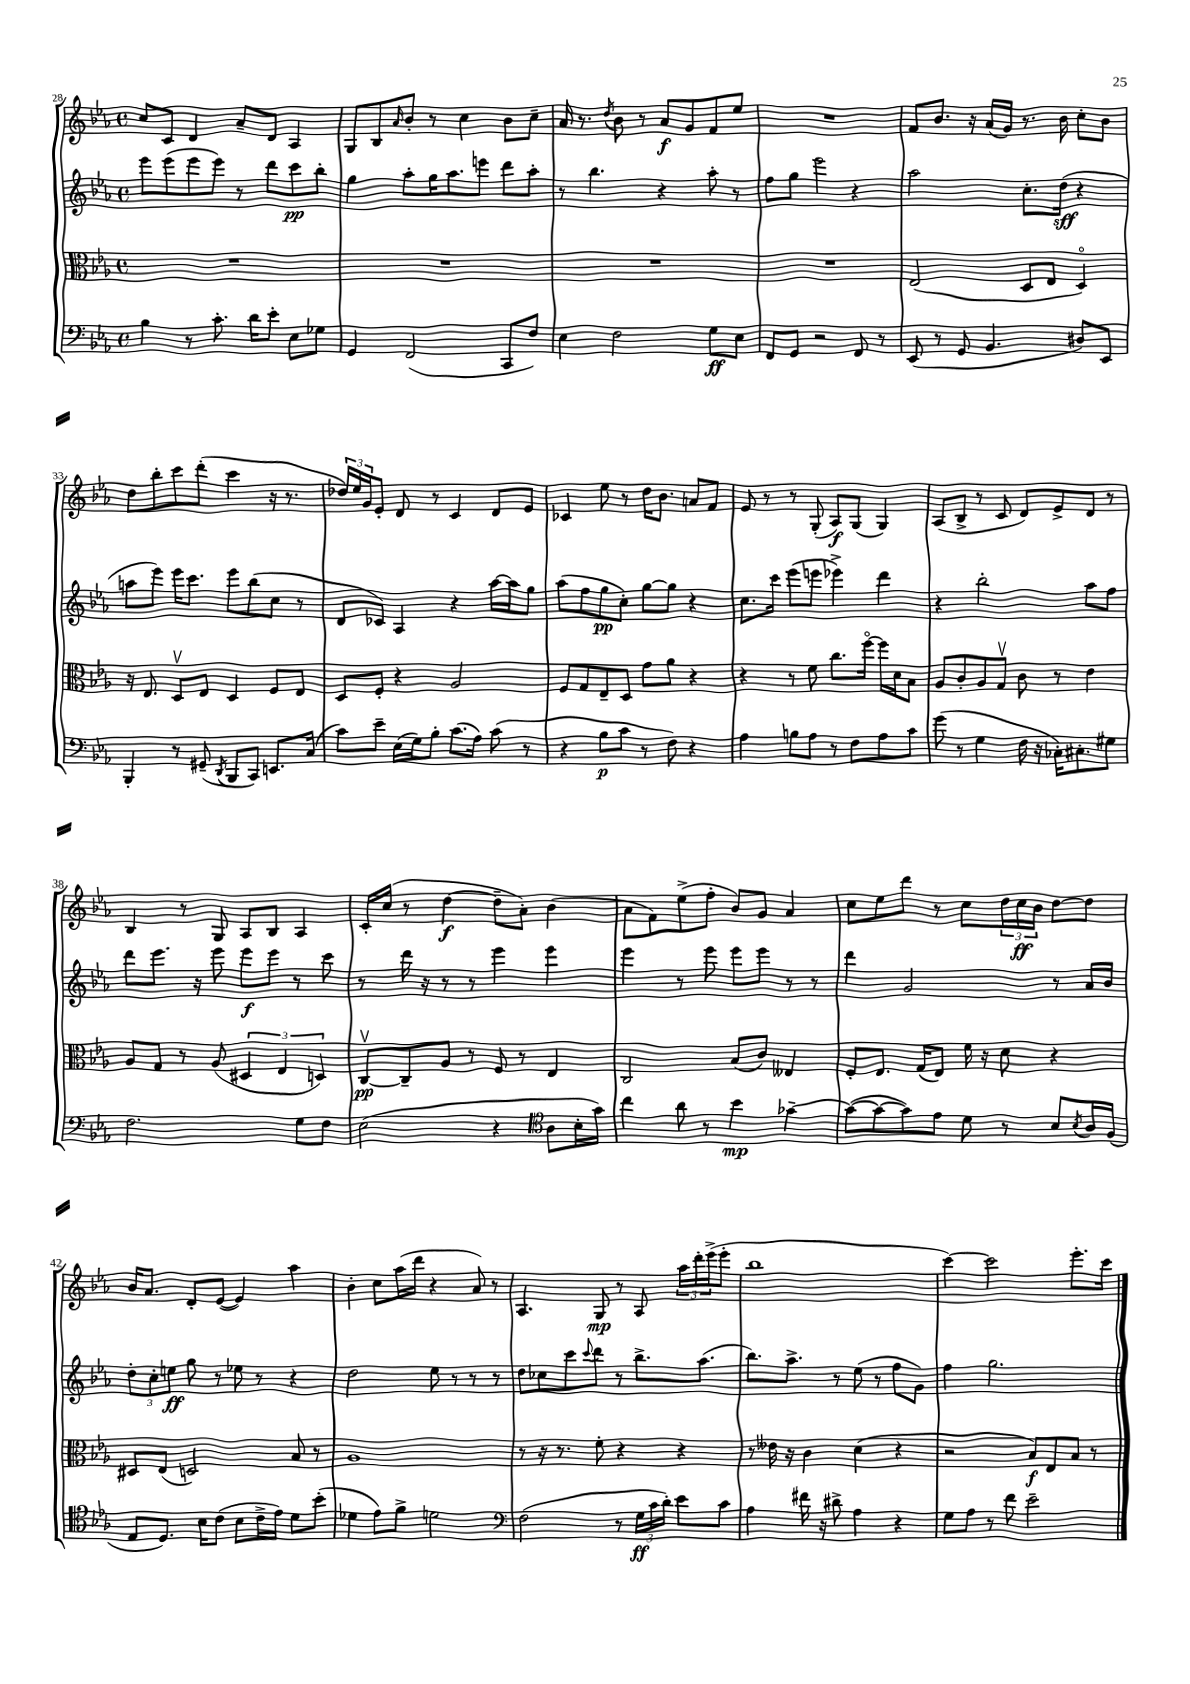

**kern	**kern	**kern	**kern
*staff4	*staff3	*staff2	*staff1
*clefF4	*clefC3	*clefG2	*clefG2
*k[b-e-a-]	*k[b-e-a-]	*k[b-e-a-]	*k[b-e-a-]
*M4/4	*M4/4	*M4/4	*M4/4
*met(c)	*met(c)	*met(c)	*met(c)
4B-\	1r	8eee-\L	8cc/L
.	.	(8eee-\	8c/J
8r	.	8eee-\	4d/
8.c'\	.	8eee-\J)	.
.	.	8r	8a-~/L
16d\LK	.	.	.
8e-'\J	.	8ddd\L	8d/J
8E-\L	.	8ccc\	4A-/
8G-\J	.	8bb-'\J	.
=	=	=	=
4GG/	1r	4gg\	8G/L
.	.	.	8B-/
.	.	.	16qqa-/
(2FF/	.	8aa-'\L	8b-'/J
.	.	16gg\K	8r
.	.	8.aa-\	.
.	.	.	4cc\
.	.	8eee\J	.
8CC/L	.	8ddd\L	8b-\L
8F/J)	.	8aa-'\J	8cc~\J
=	=	=	=
4E-\	1r	8r	16a-/
.	.	.	8.r
.	.	4.bb-\	.
.	.	.	8qdd/
2F\	.	.	8b-\
.	.	.	8r
.	.	4r	8a-/L
.	.	.	8g/
8G\L	.	8aa-'\	8f/
8E-\J	.	8r	8ee-/J
=	=	=	=
8FF/L	1r	8ff\L	1r
8GG/J	.	8gg\J	.
2r	.	2eee-\	.
8FF/	.	4r	.
8r	.	.	.
=	=	=	=
(8EE-/	(2E-/	2aa-\	8f/L
8r	.	.	8.b-/J
8GG/	.	.	.
.	.	.	16r
4.BB-/	.	.	(16a-/LL
.	.	.	16g/JJ)
.	8D/L	8.cc'\L	8.r
.	8E-/J	.	.
.	.	(16dd\Jk	16b-\
8D#/L)	4Do/)	4r	8cc'\L
8EE-/J	.	.	8b-\J
=	=	=	=
4BBB-'/	16r	8aa\L	8dd\L
.	8.E-/	.	.
.	.	8eee-\J)	8bb-'\
8r	8Dv/L	16eee-\LK	8ccc\
.	.	8.ccc\J	.
(8GG#~/	8E-/J	.	(8ddd'\J
8qDD/	.	.	.
8BBB-/L	4D/	8eee-\L	4ccc\
8CC/J)	.	(8bb-\	.
8.EE/L	8F/L	8cc\J	16r
.	.	.	8.r
.	8E-/J	8r	.
(16C/Jk	.	.	.
=	=	=	=
8c\L)	8D/L	8d/L	24dd-/LL)
.	.	.	24ee-/
.	.	.	24g/J
8e-~\J	8F'/J	8c-/J)	8e-'/J
(16E-\LL	4r	4A-/	8d/
16G\J)	.	.	.
8B-'\J	.	.	8r
(8.c\L	2A-/	4r	4c/
16A-\Jk)	.	.	.
(8c\	.	[16aa-\LL	8d/L
.	.	16aa-\]J	.
8r	.	8gg\J	8e-/J
=	=	=	=
4r	8F/L	(8aa-\L	4c-/
.	8G/	8ff\	.
8B-\L	8E-~/	8gg\	8ee-\
8c\J	8D/J	8cc'\J)	8r
8r	8g\L	[8gg\L	16dd\LK
.	.	.	8.b-\J
8F\)	8a-\J	8gg\]J	.
4r	4r	4r	8a/L
.	.	.	8f/J
=	=	=	=
4A-\	4r	8.cc\L	8e-/
.	.	.	8r
.	.	16ccc\Jk	.
8B\L	8r	(8eee-\L	8r
8A-\J	8f\	8eee\J	(8G'/
8r	8.cc\L	4eee-^\)	8A-/L)
8F\L	.	.	(8G/J
.	[16ffo\Jk	.	.
8A-\	16ff\]LL	4ddd\	4G/)
.	16d\J	.	.
8c\J	8B-\J	.	.
=	=	=	=
(8g\	8A-/L	4r	(8A-/L
8r	8c'/	.	8B-^/J
4G\	8A-/	2bb-'\	8r
.	8Gv/J	.	8c/
16F\	8c\	.	8d/L)
16r	.	.	.
16C-'\LK)	8r	.	8e-^/
8.C#'\	.	.	.
.	4e-\	8aa-\L	8d/J
8G#\J	.	8ff\J	8r
=	=	=	=
2.F\	8A-/L	8ddd\L	4B-/
.	8G/J	8.eee-\J	.
.	8r	.	8r
.	.	16r	.
.	(8A-/	8eee-\	8G/
.	6D#/	8eee-\L	8A-/L
.	.	8eee-\J	8B-/J
.	6E-/	.	.
8G\L	.	8r	4A-/
.	6D/)	.	.
8F\J	.	8ccc\	.
=	=	=	=
(2E-\	[8Cv/L	8r	16c'/LL
.	.	.	(16cc/JJ
.	8C~/]	16ddd\	8r
.	.	16r	.
.	8A-/J	8r	[4dd\
.	8r	8r	.
4r	8F/	4eee-\	8dd~\]L
.	8r	.	8a-'\J)
*clefC4	*	*	*
8A-\L	4E-/	4eee-\	(4b-\
16B-'\L	.	.	.
16g\JJ)	.	.	.
=	=	=	=
4cc\	2C/	4eee-\	8a-\L
.	.	.	8f\)
8a-\	.	8r	(8ee-^\
8r	.	8eee-\	8ff'\J
4b-\	(8B-/L	8eee-\L	8b-/L)
.	8c/J)	8eee-\J	8g/J
[4g-~\	4E--/	8r	4a-/
.	.	8r	.
=	=	=	=
(8g-\_L	8F'/L	4ddd\	8cc\L
8g-\_	8.E-/J	.	8ee-\
8g-\])	.	2g/	8ddd\J
.	(16G/LK	.	.
8e-\J	8E-/J)	.	8r
8d\	16f\	.	8cc\L
.	16r	.	.
8r	8d\	.	24dd\L
.	.	.	24cc\
.	.	.	24b-\JJ
8B-/L	4r	8r	[8dd\L
8qB-/	.	.	.
16A-/L	.	16a-/LL	8dd\]J
(16F/JJ	.	16b-/JJ	.
=	=	=	=
8E-/L	8D#/L	12dd'\L	16b-/LK
.	.	.	8.a-/J
.	.	12cc'\	.
8.D/J)	(8E-/J	.	.
.	.	12ee\J	.
.	2D/)	8gg\	8d'/L
16B-\LK	.	.	.
(8c\J	.	8r	([8e-/J
8B-\L	.	8ee-\	4e-/])
16c^\L	.	8r	.
16e-\JJ)	.	.	.
8d\L	8B-/	4r	4aa-\
(8b-'\J	8r	.	.
=	=	=	=
4d-\	1A-	2dd\	4b-'\
8e-\L)	.	.	8cc\L
8f^\J	.	.	(16aa-\L
.	.	.	16ddd\JJ
2d\	.	8ee-\	4r
.	.	8r	.
.	.	8r	8a-/)
.	.	8r	8r
=	=	=	=
*clefF4	*	*	*
(2F\	8r	8dd\L	4.A-/
.	16r	8cc-\	.
.	8.r	.	.
.	.	8ccc\	.
.	.	8qqccc/	.
.	8f'\	8ddd\J	8G/
8r	4r	8r	8r
24G\LL	.	8.bb-^\L	8A-/
24c\	.	.	.
24d'\JJ)	.	.	.
8e-\L	4r	.	24aa-\LL
.	.	.	24ddd'\
.	.	(8.aa-\J	.
.	.	.	(24eee-^\J
8c\J	.	.	8eee-'\J
=	=	=	=
4A-\	8r	8.bb-\L)	1bb-
.	16e--\	.	.
.	16r	8.aa-^\J	.
16f#\	4c\	.	.
16r	.	.	.
8d#^\	.	8r	.
4A-\	(4d\	(8ee-\	.
.	.	8r	.
4r	4r	8ff\L	.
.	.	8g\J)	.
=	=	=	=
8G\L	2r	4ff\	[4ccc\)
8A-\J	.	.	.
8r	.	2.gg\	2ccc\]
8f\	.	.	.
2e-~\	8B-/L)	.	.
.	8E-/	.	.
.	8B-/J	.	8.eee-'\L
.	8r	.	.
.	.	.	16ccc\Jk
==	==	==	==
*-	*-	*-	*-
